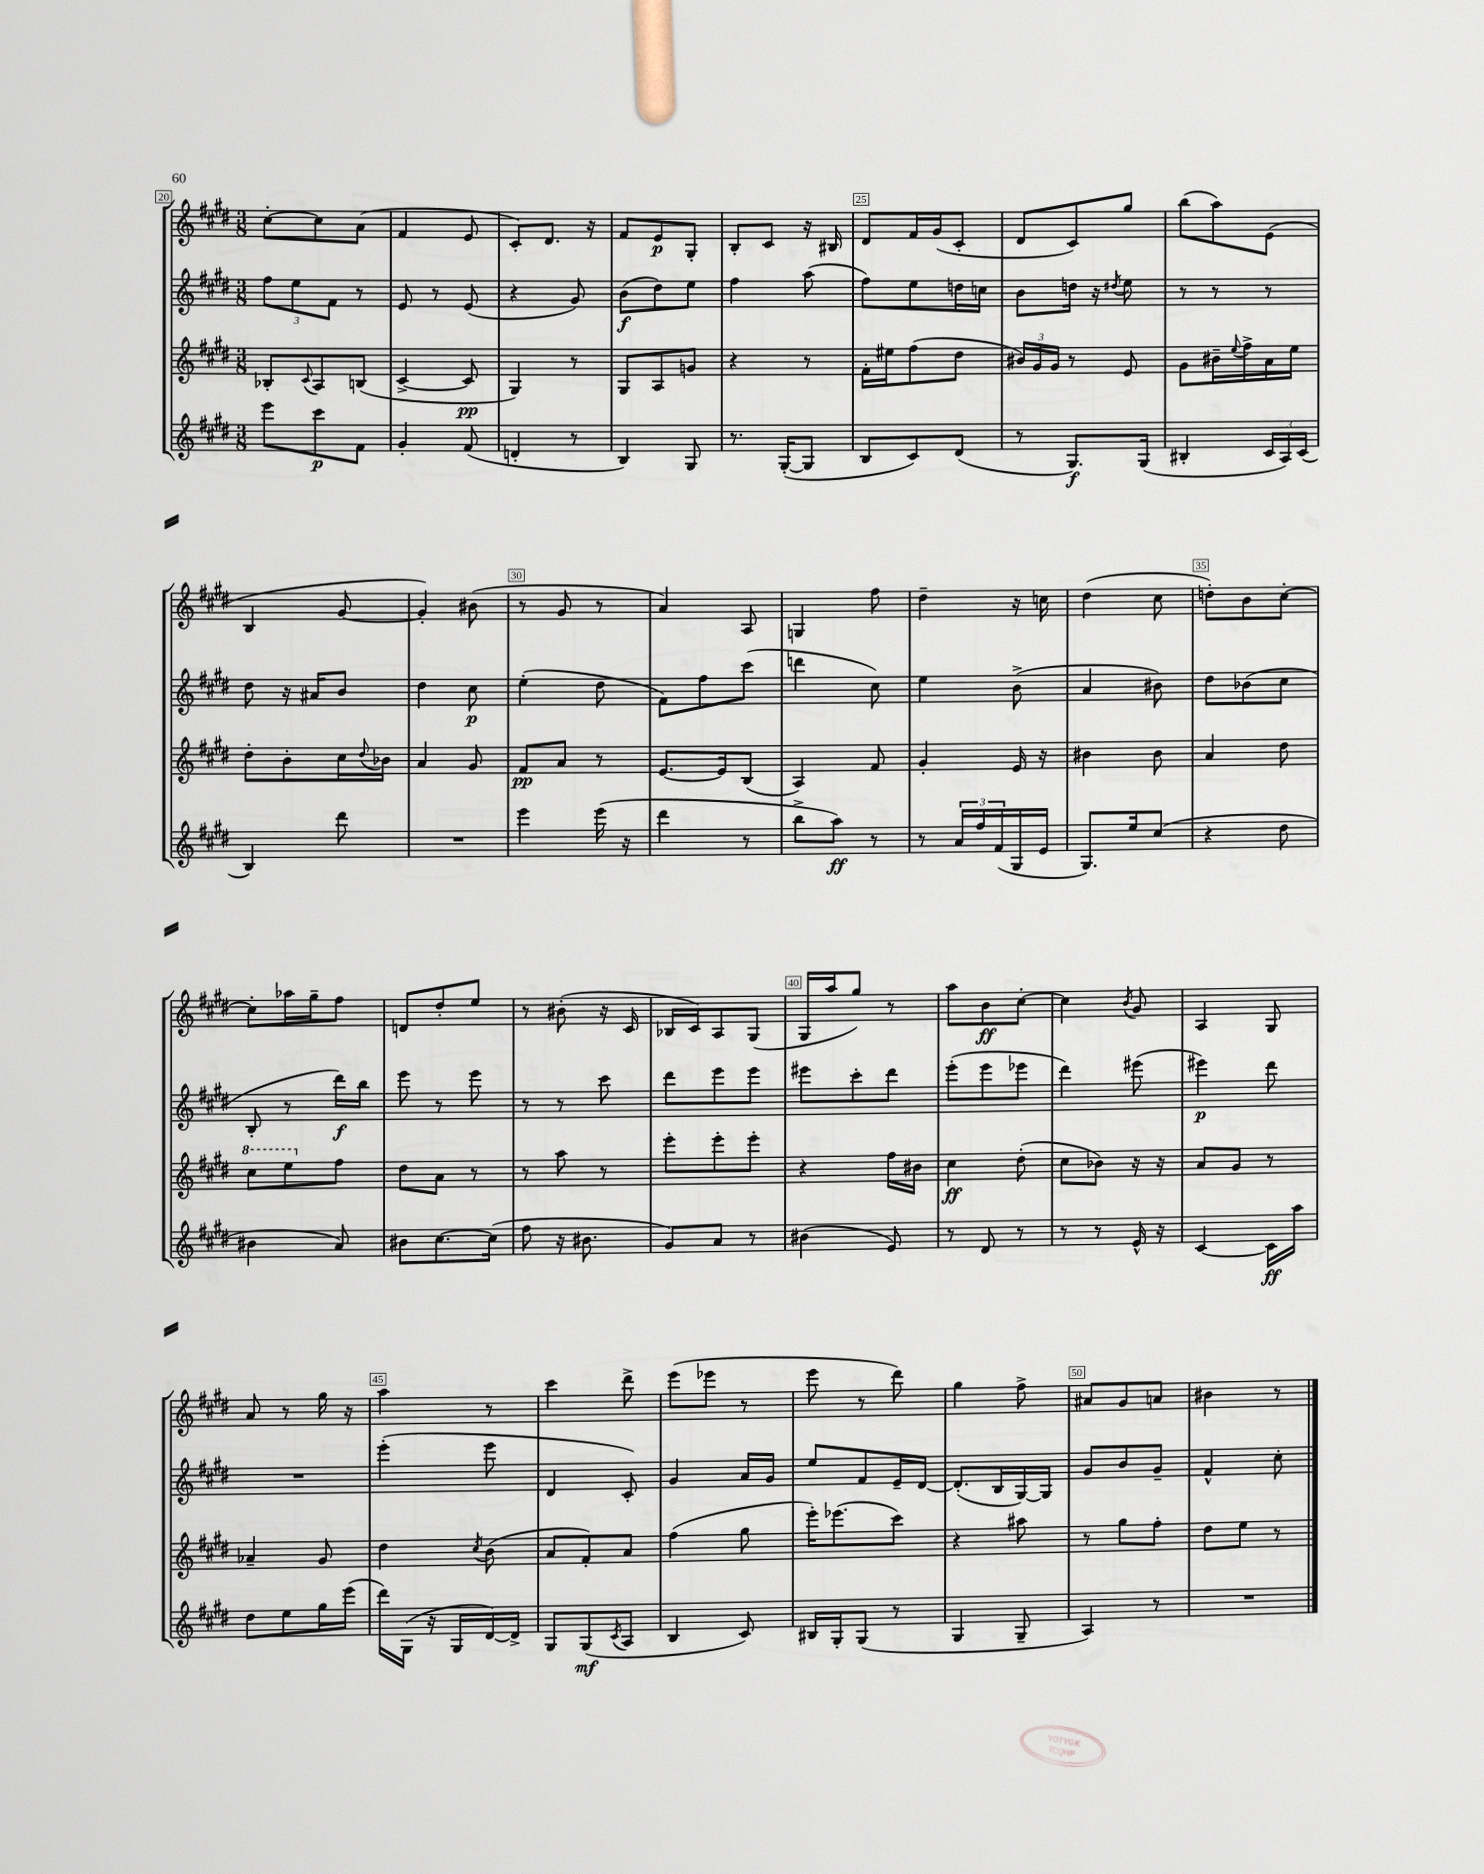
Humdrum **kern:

**kern	**kern	**kern	**kern
*staff4	*staff3	*staff2	*staff1
*clefG2	*clefG2	*clefG2	*clefG2
*k[f#c#g#d#]	*k[f#c#g#d#]	*k[f#c#g#d#]	*k[f#c#g#d#]
*M3/8	*M3/8	*M3/8	*M3/8
8eee\L	8B-'/L	12ff#\L	[8cc#'\L
.	.	12ee\	.
.	8qqc#/	.	.
8ccc#\	8A/	.	8cc#\]
.	.	12f#\J	.
8f#\J	(8B/J	8r	(8a\J
=	=	=	=
4g#'/	[4c#^/	8e/	4f#/
.	.	8r	.
(8f#/	8c#/]	(8e/	8e/
=	=	=	=
4d'/	4G#/)	4r	8c#'/L)
.	.	.	8.d#/J
8r	8r	8g#/)	.
.	.	.	16r
=	=	=	=
4B/)	8G#/L	(8b\L	8f#/L
.	8A/	8dd#\)	8e/
8G#/	8g/J	8ee\J	8G#'/J
=	=	=	=
8.r	4r	4ff#\	8B'/L
.	.	.	8c#/J
([16G#'/LK	.	.	.
8G#/]J	8r	(8aa\	16r
.	.	.	16B#/
=	=	=	=
8B/L	16f#'\LL	8ff#\L)	8d#/L
.	16ee#\J	.	.
8c#/)	(8ff#\	8ee\	16f#/L
.	.	.	(16g#/J
(8d#/J	8dd#\J	16dd\L	8c#'/J
.	.	16cc\JJ	.
=	=	=	=
8r	24b#/LL)	8b\L	8d#/L
.	24g#/	.	.
.	24g#/JJ	.	.
8.G#/L)	8r	16dd\Jk	8c#/)
.	.	16r	.
.	.	8qdd#/	.
.	8e/	8ee\	8gg#/J
(16G#/Jk	.	.	.
=	=	=	=
4B#'/	8g#\L	8r	(8bb\L
.	16b#~\L	8r	8aa\)
.	8qqee/	.	.
.	16ff#^\	.	.
24c#/LL	16a\	8r	(8e\J
24A/)	.	.	.
.	16ee\JJ	.	.
(24c#/JJ	.	.	.
=	=	=	=
4B/)	8dd#'\L	8dd#\	4B/
.	8b'\	16r	.
.	.	16a#/LK	.
8ddd#\	16cc#\L	8b/J	[8g#/
.	8qqdd#/	.	.
.	16b-\JJ	.	.
=	=	=	=
4.r	4a/	4dd#\	4g#'/])
.	8g#/	8cc#\	(8b#\
=	=	=	=
4eee\	8f#/L	(4ee'\	8r
.	8a/J	.	8g#/
(16eee\	8r	8dd#\	8r
16r	.	.	.
=	=	=	=
4ddd#\	[8.e/L	8f#\L)	4a/)
.	.	8ff#\	.
.	16e/]k	.	.
8r	(8B/J	(8ccc#\J	8A/
=	=	=	=
8bb^\L	4A/)	4ddd\	4G/
8aa\J)	.	.	.
8r	8f#/	8cc#\)	8ff#\
=	=	=	=
8r	4g#'/	4ee\	4dd#~\
24a/LL	.	.	.
24ff#/	.	.	.
(24f#/	.	.	.
16G#/	16e/	(8b^\	16r
16e/JJ	16r	.	16cc\
=	=	=	=
8.G#/L)	4b#\	4a/	(4dd#\
16ee/k	.	.	.
(8cc#/J	8b#\	8b#\)	8cc#\
=	=	=	=
4r	4a/	8dd#\L	8dd'\L)
.	.	(8b-\	8b\
8dd#\	8dd#\	8cc#\J	[8cc#'\J
=	=	=	=
4b#\	8ccc#\L	8B'/	8cc#'\]L
.	8eee\	8r	16aa-\L
.	.	.	16gg#~\J
8a/)	8ff#\J	16ddd#\LL)	8ff#\J
.	.	16bb\JJ	.
=	=	=	=
8b#\L	8dd#\L	8eee\	8d/L
[8.cc#\	8a\J	8r	8dd#'/
.	8r	8eee\	8ee/J
(16cc#\]Jk	.	.	.
=	=	=	=
8ff#\	8r	8r	8r
16r	8aa\	8r	(8b#'\
8.b#\	.	.	.
.	8r	8ccc#\	16r
.	.	.	16c#/
=	=	=	=
8g#/L)	8eee'\L	8ddd#\L	16B-/LL
.	.	.	16c#/J)
8a/J	8eee'\	8eee\	8A/
8r	8eee'\J	8eee\J	(8G#/J
=	=	=	=
(4b#\	4r	8eee#\L	16G#/LL
.	.	.	16aa/J
.	.	8ccc#'\	8gg#/J)
8e/)	16ff#\LL	8ddd#\J	8r
.	16b#\JJ	.	.
=	=	=	=
8r	4cc#\	(8eee'\L	8aa\L
8d#/	.	8eee\	8b\
8r	(8dd#'\	8eee-\J	[8cc#'\J
=	=	=	=
8r	8cc#\L	4ddd#\)	4cc#\]
8r	8b-\J)	.	.
.	.	.	8qb/
16e^^/	16r	(8eee#\	8g#/
16r	16r	.	.
=	=	=	=
[4c#/	8a/L	4eee#\)	4A/
.	8g#/J	.	.
16c#\]LL	8r	8ddd#\	8G#/
16aa\JJ	.	.	.
=	=	=	=
8dd#\L	4a-~/	4.r	8a/
8ee\	.	.	8r
16gg#\L	8g#/	.	16gg#\
(16eee\JJ	.	.	16r
=	=	=	=
16ddd#\LL)	4dd#\	(4eee'\	4aa\
(16G#\JJ	.	.	.
16r	.	.	.
16G#/LL	.	.	.
.	8qcc#/	.	.
[16d#/)	(8b\	8eee\	8r
16d#^/]JJ	.	.	.
=	=	=	=
8G#/L	8a/L	4d#/	4ccc#\
(8G#/	8f#'/)	.	.
8qc#/	.	.	.
8A/J	8a/J	8c#'/)	8ddd#^\
=	=	=	=
4B/	(4ff#\	4g#/	(8eee\L
.	.	.	8eee-\J
8c#/)	8gg#\	16a/LL	8r
.	.	16g#/JJ	.
=	=	=	=
16B#/LL	16eee'\LK)	8ee/L	8eee\
16G#'/J	(8.eee-\	.	.
(8G#/J	.	8f#/	8r
8r	8ccc#\J)	16e~/L	8ddd#\)
.	.	[16d#/JJ	.
=	=	=	=
4G#/	4r	(8.d#'/]L	4gg#\
.	.	16B/L	.
8G#~/	8aa#\	[16G#/)	8ff#^\
.	.	16G#/]JJ	.
=	=	=	=
4A/)	8r	8g#/L	8a#/L
.	8gg#\L	8b/	8g#/
8r	8ff#'\J	8g#~/J	8a/J
=	=	=	=
4.r	8dd#\L	4f#^^/	4b#\
.	8ee\J	.	.
.	8r	8cc#'\	8r
==	==	==	==
*-	*-	*-	*-
